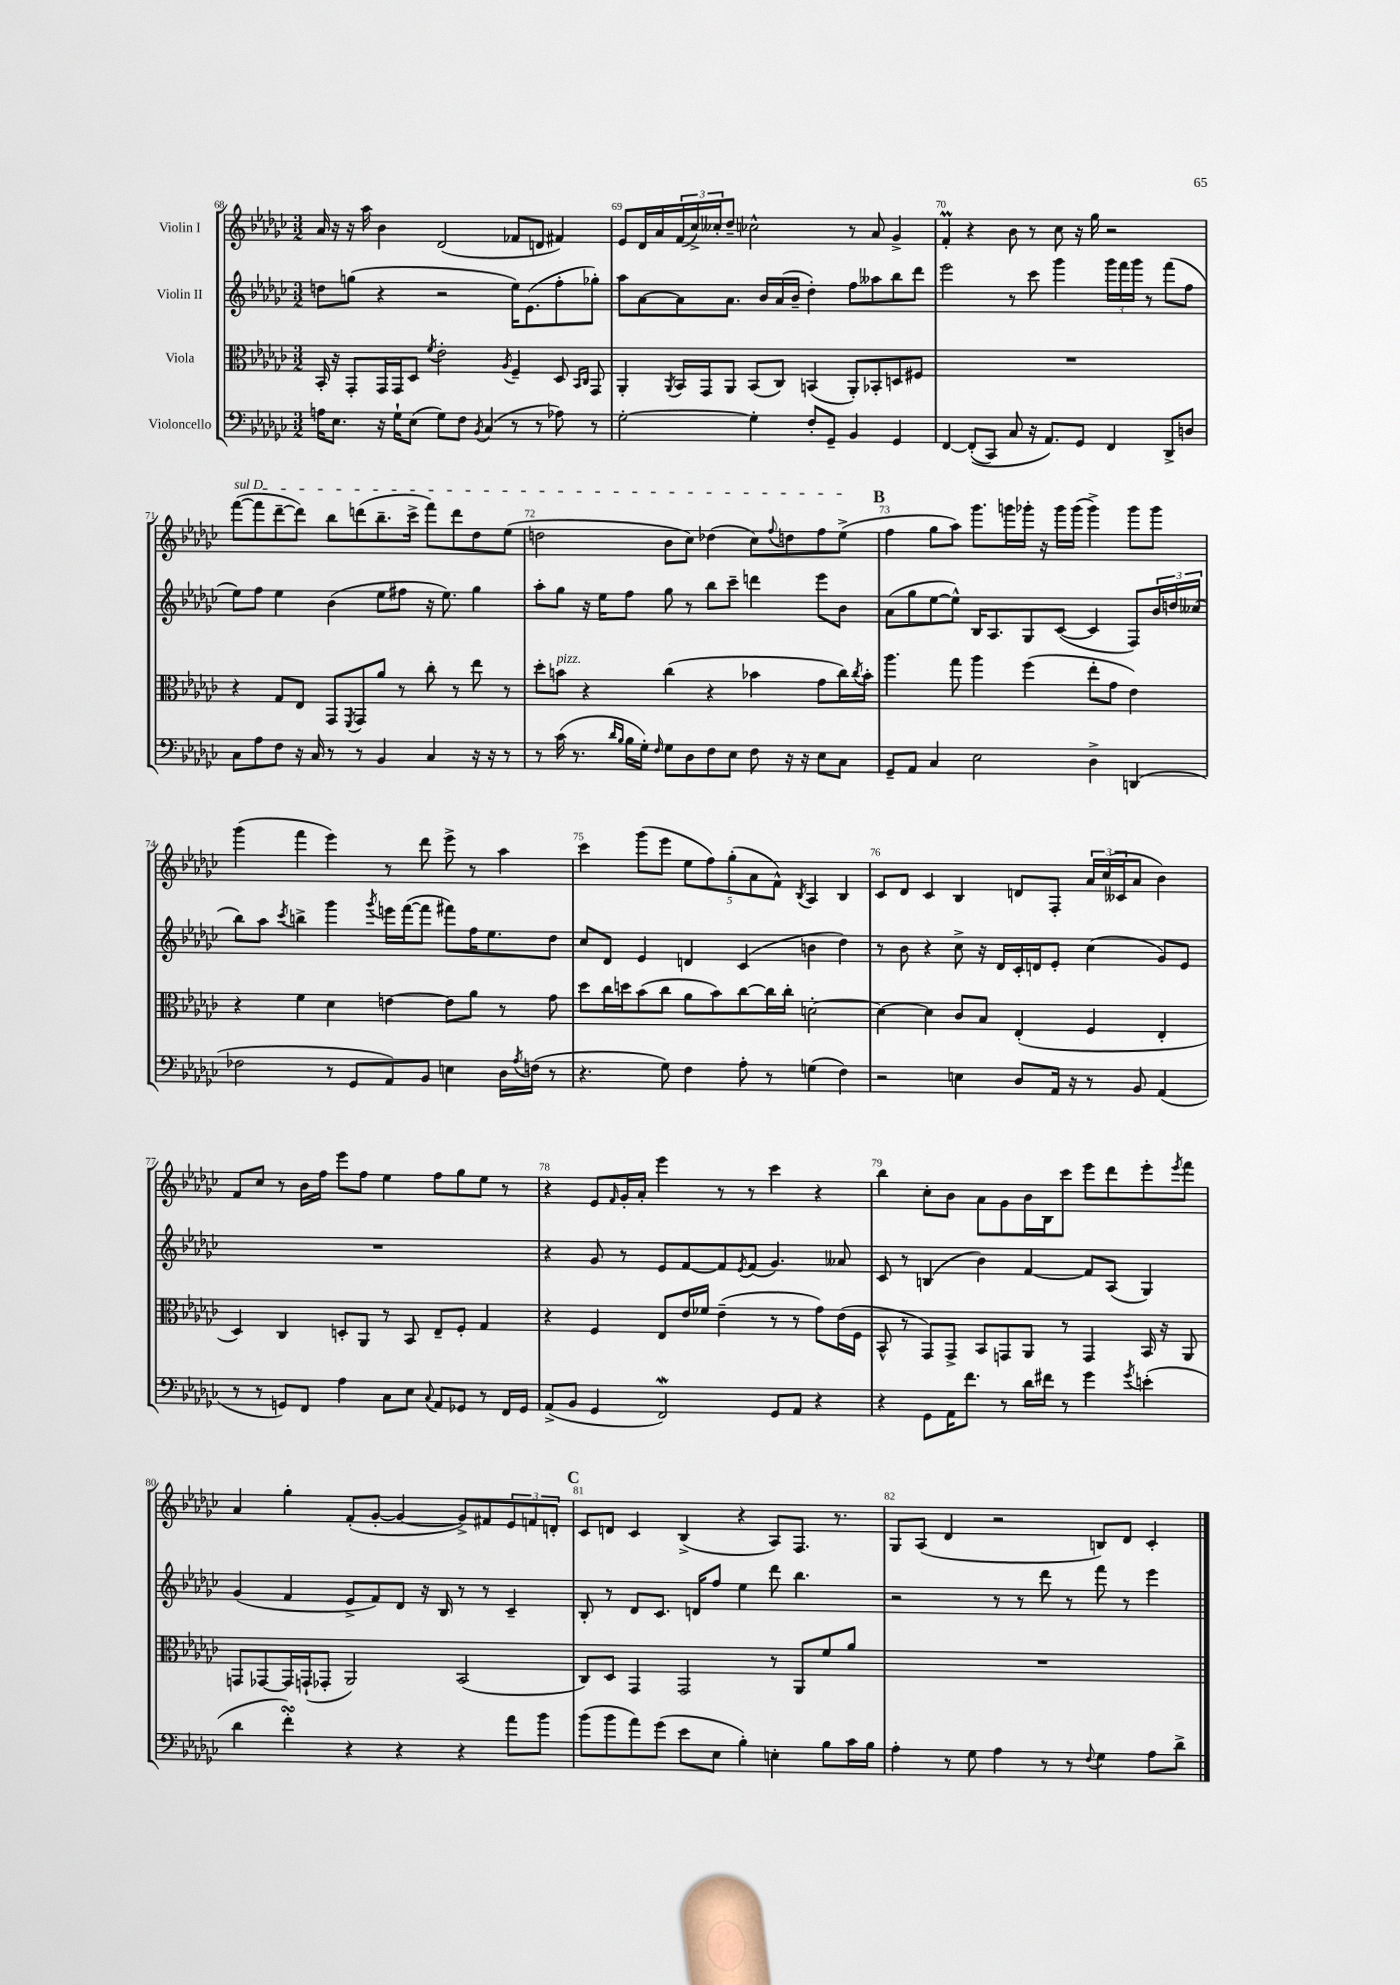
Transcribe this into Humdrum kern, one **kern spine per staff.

**kern	**kern	**kern	**kern
*staff4	*staff3	*staff2	*staff1
*clefF4	*clefC3	*clefG2	*clefG2
*k[b-e-a-d-g-c-]	*k[b-e-a-d-g-c-]	*k[b-e-a-d-g-c-]	*k[b-e-a-d-g-c-]
*M3/2	*M3/2	*M3/2	*M3/2
16A	16BB-'	8dd	16a-
8.E-	16r	.	16r
.	8GG-'	(8gg	16r
.	.	.	16aa-
16r	16GG-	4r	4b-
16G-`	16GG-	.	.
(8E-	8D-	.	.
.	8qf	.	.
8G-)	2e-'	2r	(2d-
8F	.	.	.
8qBB-	.	.	.
(4C-	.	.	.
.	8qA-	.	.
8r	4F~	16ee-)	8f-
.	.	(8.e-	.
8r	.	.	8d
8A-)	8D-	8ff'	4f#)
.	16qqBB-	.	.
.	16qqC-	.	.
8r	8GG-	8gg-')	.
=	=	=	=
[2G-'	4AA-'	8aa-	8e-
.	.	[8a-	16d-
.	.	.	16a-
.	8qAA-	.	.
.	16BB-	8a-]	(24f
.	.	.	24cc-^)
.	16GG-	.	.
.	.	.	24cc--'
.	8AA-	8.a-	8dd-~
4G-']	(8BB-	.	2cc-^^
.	.	16b-	.
.	8C-)	(16a-	.
.	.	16b-~	.
8F'	(4BB	4dd-')	.
8GG-~	.	.	.
4BB-	8AA-')	8ff	8r
.	8BB-'	8aa--	8a-
4GG-	8D	8bb-	4g-^
.	8F#	8ddd-	.
=	=	=	=
[4FF	1.r	2eee-	4f'
&((8FF']	.	.	4r
8CC-)	.	.	.
8C-	.	8r	8b-
16r	.	8ccc-	8r
8.AA-&)	.	.	.
.	.	4ggg-	8cc-
8GG-	.	.	16r
.	.	.	16gg-
4FF	.	24ggg-	2r
.	.	24fff	.
.	.	24ggg-	.
.	.	8r	.
8DD-^	.	(8fff	.
8D	.	8ff	.
=	=	=	=
8C-	4r	8ee-)	([8fff
8A-	.	8ff	8fff]
8F	8G-	4ee-	[8ddd-~
16r	8E-	.	8ddd-])
16C-	.	.	.
8r	8GG-	(4b-	8bb-
.	8qFF	.	.
8r	8GG-	.	(8ddd
4BB-	8a-	8ee-	8.bb-~
.	8r	8ff#	.
.	.	.	16ccc-^
4C-	8cc-'	16r	8fff)
.	.	8.ee-)	.
.	8r	.	8ddd
16r	8ee-	4gg-	8dd-
16r	.	.	.
8r	8r	.	(8ee-
=	=	=	=
8r	8dd-'	8aa-'	2dd
(16c-	8b	8gg-	.
8.r	.	.	.
.	4r	16r	.
.	.	16ee-	.
16qqd-	.	.	.
16qqB-	.	.	.
16B-	.	8ff	.
16G-')	.	.	.
16qqF	.	.	.
8G-	(4cc-	8gg-	8b-
8D-	.	8r	8cc-)
8F	4r	8bb-	(4dd-
8E-	.	8ccc-~	.
8F	4b-	4ddd	8cc-)
.	.	.	8qqff
16r	.	.	8dd
16r	.	.	.
8E-	8g-	8eee-	8ff
8C-	16cc-)	8b-	(8ee-^
.	8qcc-	.	.
.	16b-'	.	.
=	=	=	=
8GG-~	4.aa-	(8a-	4ff
8AA-	.	8gg-	.
4C-	.	[8ee-	8gg-
.	8gg-	8ee-^^])	8aa-)
2E-	4aa-	16B-	8.ggg-
.	.	8.A-	.
.	.	.	16ggg
.	(4ff	8G-	16ggg-'
.	.	.	16r
.	.	([8c-	16ggg-
.	.	.	(16ggg-
4D-^	8ee-'	4c-]	4ggg-^)
.	8g-	.	.
(4DD	4e-)	8F)	8ggg-
.	.	24b-	8ggg-
.	.	24dd	.
.	.	(24cc--	.
=	=	=	=
2F-	4r	8bb-)	(4ggg-
.	.	8aa-	.
.	.	8qccc-	.
.	4f	4bb^	4fff
8r	4d-	4ggg-	4eee-)
8GG-	.	.	.
.	.	8qggg-	.
8AA-)	[4e	16eee	8r
.	.	([16fff	.
8BB-	.	8fff]	8ddd-
4E	8e]	8fff#)	8eee-^
.	8a-	16ff	8r
.	.	8.ee-	.
16D-	8r	.	4aa-
8qA-	.	.	.
(16F	.	.	.
8r	8g-	8dd-	.
=	=	=	=
4.r	8dd-	8cc-	4ccc-
.	16cc-	8d-	.
.	16dd	.	.
.	(8b-	4e-	(8ggg-
8G-)	8cc-	.	8eee-
4F	8a-	4d	10ee-
.	.	.	10ff)
.	8b-)	.	.
.	.	.	(10gg-'
8A-'	[8cc-	(4c-	.
.	.	.	10a-
8r	16cc-]	.	.
.	.	.	10f^^)
.	16cc-'	.	.
.	.	.	8qB-
(4G	[2d'	4b	4A-
4F)	.	4dd-)	4B-
=	=	=	=
2r	4d_	8r	8c-
.	.	8b-	8d-
.	4d]	4r	4c-
4E	8c-	8cc-^	4B-
.	8B-	16r	.
.	.	16d-	.
8D-	(4E-'	16c-'	8d
.	.	16d	.
16AA-	.	8e-'	8F'
16r	.	.	.
8r	4F	(4cc-	24a-
.	.	.	(24cc-
.	.	.	24c--
8BB-	.	.	8a-
(4AA-	4E-'	8g-)	4b-)
.	.	8e-	.
=	=	=	=
8r	4D-)	1.r	8f
8r	.	.	8cc-
8GG)	4C-	.	8r
8FF	.	.	16b-
.	.	.	16ff
4A-	8D'	.	8eee-
.	8AA-	.	8ff
8C-	8r	.	4ee-
8E-	8BB-	.	.
8qqC-	.	.	.
8AA-	8E-~	.	8ff
8GG-	8F'	.	8gg-
8r	4G-	.	8ee-
16FF	.	.	8r
16GG-	.	.	.
=	=	=	=
(8AA-^	4r	4r	4r
8BB-	.	.	.
4GG-	4F	8g-	8e-
.	.	.	16qqf
.	.	8r	16g-'
.	.	.	16a-'
2FF)	8E-	8e-	4eee-
.	16e-	[8f	.
.	16f-	.	.
.	(4e-~	8f]	8r
.	.	8qe-	.
.	.	(8f	8r
8GG-	8r	4.g-)	4ccc-
8AA-	8r	.	.
4r	8g-)	.	4r
.	(16e-	8a--	.
.	16F	.	.
=	=	=	=
4r	8BB-^^	8c-	4bb-
.	8r	8r	.
8GG-	8GG-)	(4B	8cc-'
16AA-	8GG-^	.	8b-
8.f	.	.	.
.	8BB-	4b-)	8a-
8r	8GG	.	8g-
16d-	8AA-	[4f	16b-
16f#	.	.	16B-
8r	8r	.	8ccc-
4g-	4GG	8f]	8eee-
.	.	(8A-	8ddd-
8qg-	.	.	.
(4e'	16BB-	4G-)	8eee-'
.	16r	.	.
.	.	.	8qeee-
.	8AA-	.	8fff
=	=	=	=
4d-	8GG	(4g-	4a-
.	[8GG-	.	.
4f')	16GG-]	4f	4gg-'
.	(16GG`	.	.
.	8GG-'	.	.
4r	2AA-)	8e-^	(8f'
.	.	8f)	[8g-'
4r	.	8d-	4g-_
.	.	16r	.
.	.	16B-	.
4r	(2BB-	8r	8g-^])
.	.	8r	8f#
8a-	.	4c-~	12e-
.	.	.	12f
8b-	.	.	.
.	.	.	12d'
=	=	=	=
(8b-	8C-)	8B-'	8c-
8b-	8D-	8r	8d
8a-)	4GG-	8d-	4c-
(8g-	.	8.c-	.
8e-	2GG-	.	(4B-^
.	.	16d	.
8E-	.	8ff	.
4B-')	.	4ee-	4r
4E'	8r	8ddd-	8A-)
.	8AA-	4.bb-	8.F
8B-	8f	.	.
.	.	.	8.r
16c-	8a-	.	.
16B-	.	.	.
=	=	=	=
4A-'	1.r	2r	8G-
.	.	.	(8A-
8r	.	.	4d-
8G-	.	.	.
4A-	.	8r	2r
.	.	8r	.
8r	.	8ddd-	.
8r	.	8r	.
8qqF	.	.	.
4G-	.	8fff	8B)
.	.	8r	8d-
8A-	.	4eee-	4c-'
8d-^	.	.	.
==	==	==	==
*-	*-	*-	*-
